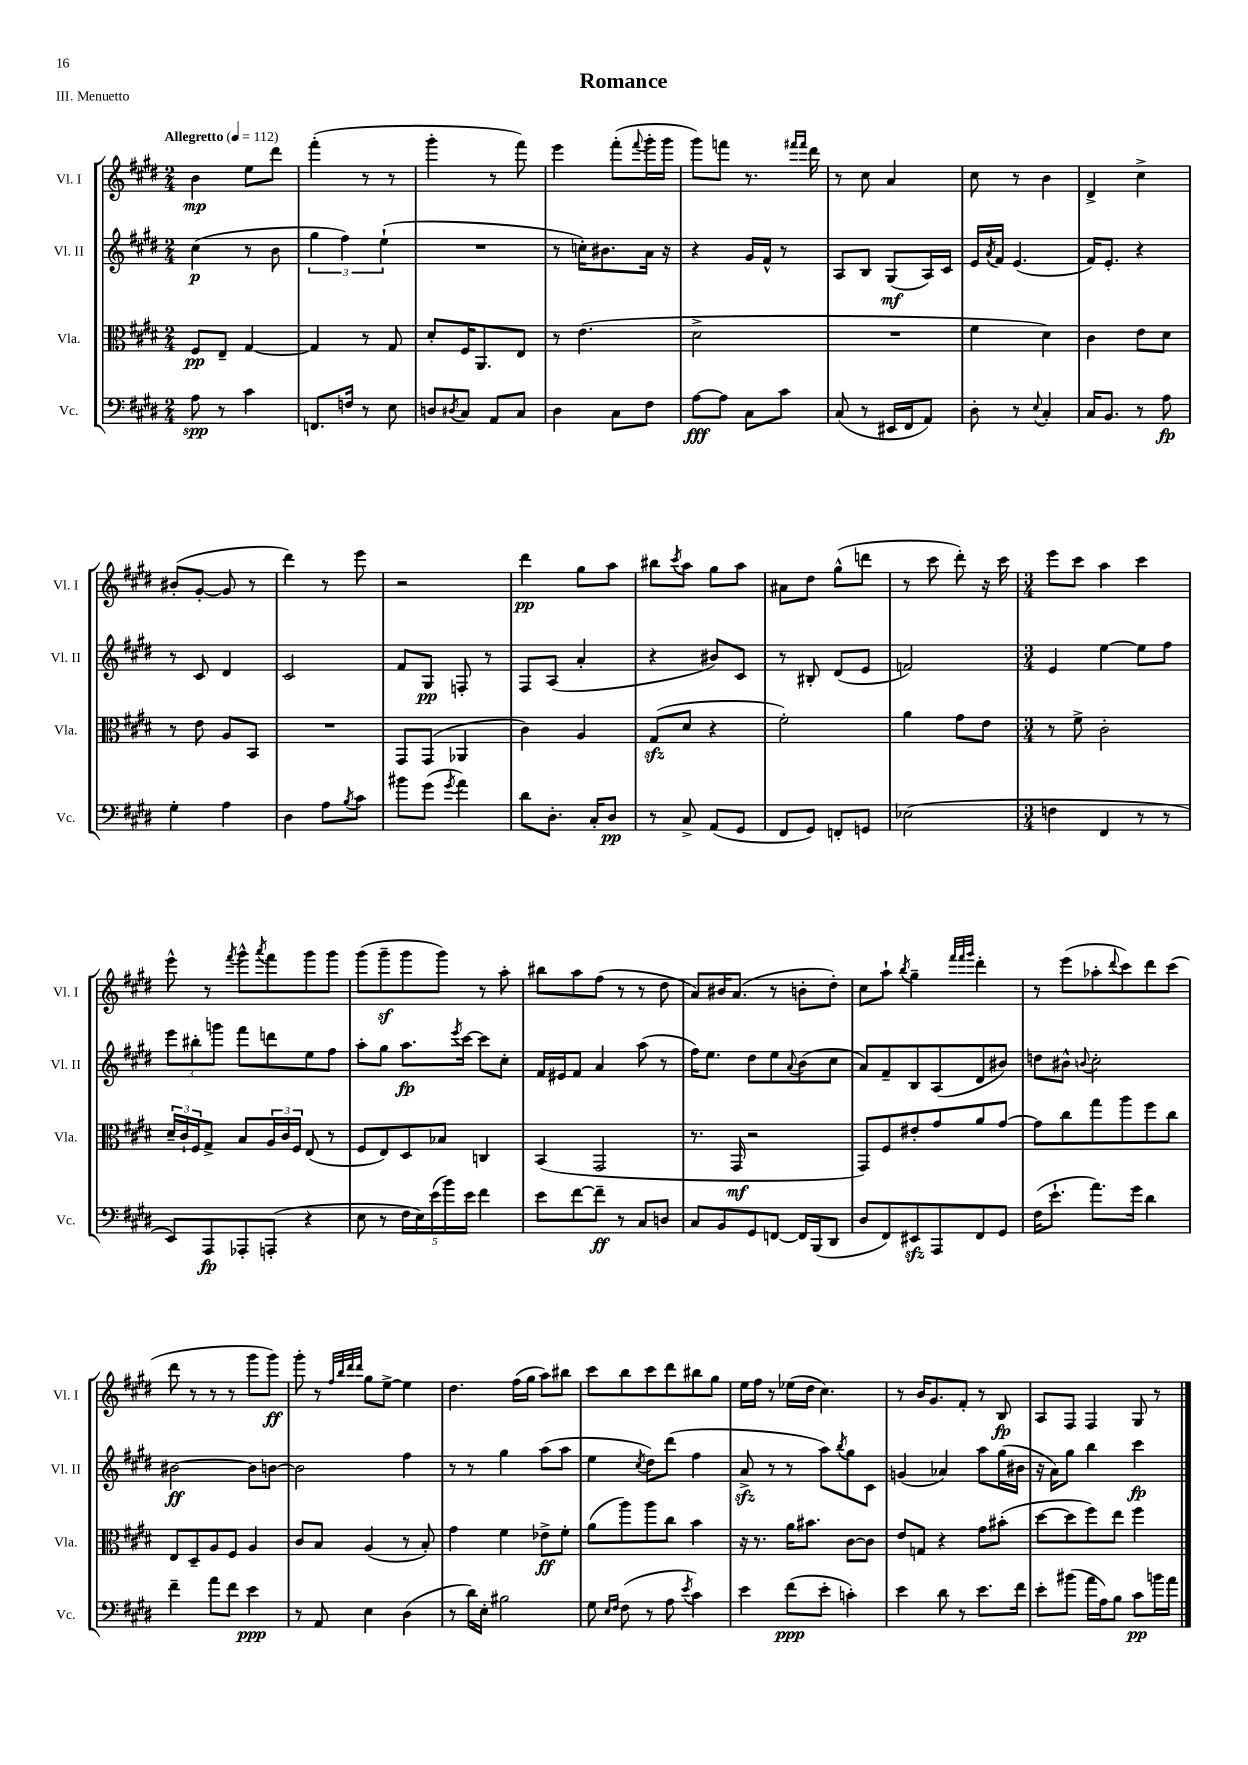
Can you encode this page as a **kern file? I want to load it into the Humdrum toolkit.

**kern	**kern	**kern	**kern
*staff4	*staff3	*staff2	*staff1
*clefF4	*clefC3	*clefG2	*clefG2
*k[f#c#g#d#]	*k[f#c#g#d#]	*k[f#c#g#d#]	*k[f#c#g#d#]
*M2/4	*M2/4	*M2/4	*M2/4
*MM112	*MM112	*MM112	*MM112
8A	8F#	(4cc#	4b
8r	8E~	.	.
4c#	[4G#	8r	8ee
.	.	8b	8ddd#
=	=	=	=
8.FF	4G#]	6gg#	(4fff#'
.	.	6ff#)	.
16F	.	.	.
8r	8r	.	8r
.	.	(6ee`	.
8E	8G#	.	8r
=	=	=	=
8D	8d#'	2r	4ggg#'
8qD#	.	.	.
8C#	16F#	.	.
.	8.AA	.	.
8AA	.	.	8r
8C#	8E	.	8fff#)
=	=	=	=
4D#	8r	8r	4eee
.	(4.e	16cc')	.
.	.	8.b#	.
8C#	.	.	(8fff#'
.	.	.	8qqfff#
8F#	.	16a	16ggg#'
.	.	16r	16ggg#
=	=	=	=
[8A	2d#^	4r	8ggg#)
8A]	.	.	8fff
8C#	.	16g#	8.r
.	.	16f#^^	.
8c#	.	8r	.
.	.	.	16qqfff#
.	.	.	16qqfff#
.	.	.	16ddd#
=	=	=	=
(8C#	2r	8A	8r
8r	.	8B	8cc#
16EE#	.	(8G#	4a
16FF#	.	.	.
8AA)	.	16A)	.
.	.	16c#	.
=	=	=	=
8D#'	4f#	16e	8cc#
.	.	8qa	.
.	.	16f#	.
8r	.	(4.e	8r
8qqE	.	.	.
4C#'	4d#)	.	4b
=	=	=	=
16C#	4c#	16f#)	4d#^
8.BB	.	8.e'	.
8r	8e	4r	4cc#^
8A	8d#	.	.
=	=	=	=
4G#'	8r	8r	(8b#'
.	8e	8c#	[8g#'
4A	8A	4d#	8g#]
.	8BB	.	8r
=	=	=	=
4D#	2r	2c#	4ddd#)
8A	.	.	8r
8qB	.	.	.
8c#	.	.	8eee
=	=	=	=
8b#	8GG#	8f#	2r
(8g#	(8GG#	8G#	.
8qg#	.	.	.
4a)	4AA-	8F'	.
.	.	8r	.
=	=	=	=
8d#	4c#)	8F#	4ddd#
8.D#'	.	(8A	.
.	4A	4a'	8gg#
16C#'	.	.	.
8D#	.	.	8aa
=	=	=	=
8r	(8G#	4r	8bb#
.	.	.	8qccc#
8C#^	8d#	.	8aa
(8AA	4r	8b#)	8gg#
8GG#	.	8c#	8aa
=	=	=	=
8FF#	2f#')	8r	8a#
8GG#)	.	8B#'	8dd#
8FF'	.	(8d#	(8gg#^^
8GG	.	8e	8ddd
=	=	=	=
(2E-	4a	2f)	8r
.	.	.	8ccc#
.	8g#	.	8ddd#')
.	8e	.	16r
.	.	.	16ccc#
=	=	=	=
*M3/4	*M3/4	*M3/4	*M3/4
4F	8r	4e	8eee
.	8f#^	.	8ccc#
4FF#	2c#'	[4ee	4aa
8r	.	8ee]	4ccc#
8r	.	8ff#	.
=	=	=	=
8EE)	24d#~	12eee	8eee^^
.	24c#`	.	.
.	24F#	12bb#'	.
8AAA	8G#^	.	8r
.	.	12ggg	.
.	.	.	8qfff#
8AAA-'	8B	8fff#	8ggg#^^
.	.	.	8qaaa
(8AAA'	24A	8ddd	8fff#
.	24c#	.	.
.	24F#	.	.
4r	(8E	8ee	8ggg#
.	8r	8ff#	8ggg#
=	=	=	=
8E	8F#	8aa'	(8ggg#
8r	8E)	8gg#	8ggg#~
20F#	8D#	8.aa	8ggg#
20E)	.	.	.
(20e	.	.	.
.	8B-	.	8ggg#)
20b)	.	.	.
.	.	8qeee	.
.	.	[16ccc#	.
20e	.	.	.
4f#	4C	8ccc#]	8r
.	.	8cc#'	8aa'
=	=	=	=
8e	(4BB	16f#	8bb#
.	.	16e#	.
[8f#	.	8f#	8aa
8f#~]	2GG#	4a	(8ff#
8r	.	.	8r
8C#	.	(8aa	8r
8D	.	8r	8dd#
=	=	=	=
8C#	8.r	16ff#)	8a)
.	.	8.ee	.
8BB	.	.	16b#
.	16GG#	.	(8.a
8GG#	2r	8dd#	.
[8FF	.	8ee	8r
.	.	8qqa	.
16FF]	.	(8b	8b'
(16BBB	.	.	.
8DD#	.	8cc#	8dd#')
=	=	=	=
8D#	8GG#)	8a)	8cc#
8FF#)	8F#	8f#~	8aa`
.	.	.	8qbb
8EE#	8e#'	8B	4gg#~
8AAA	8g#	(8A	.
.	.	.	32qqfff#
.	.	.	32qqfff#
.	.	.	32qqggg#
8FF#	8a	8d#	4ddd#'
8GG#	[8g#	8b#)	.
=	=	=	=
(16F#	8g#]	8dd	8r
8.e`	.	.	.
.	8cc#	8b#^^	(8eee
.	.	8qqb	.
8.a)	8gg#	2cc#'	8aa-'
.	.	.	8qqddd#
.	8aa	.	8ccc#)
16g#	.	.	.
4d#	8ff#	.	8ddd#
.	8cc#	.	(8ccc#
=	=	=	=
4f#~	8E	[2b#	8ddd#
.	8D#~	.	8r
8a	8A	.	8r
8f#	8F#	.	8r
4e	4A	8b#]	8ggg#
.	.	[8b	8ggg#)
=	=	=	=
8r	8c#	2b]	8ggg#'
8AA	8B	.	8r
.	.	.	32qqff#
.	.	.	32qqbb
.	.	.	32qqddd#
.	.	.	32qqddd#
4E	(4A	.	8gg#
.	.	.	[8ee^
(4D#	8r	4ff#	4ee]
.	8B')	.	.
=	=	=	=
8r	4g#	8r	4.dd#
16d#)	.	8r	.
16E'	.	.	.
2B#	4f#	4gg#	.
.	.	.	(16ff#
.	.	.	16gg#
.	8e-^	(8aa	8aa)
.	8f#'	8aa	8bb#
=	=	=	=
8G#	(8a	4ee	8ccc#
16qqE	.	.	.
16qqF#	.	.	.
(8F#	8aa)	.	8bb
.	.	8qcc#	.
8r	8aa	8dd#)	8ccc#
8A	8cc#	(8ddd#	8ddd#
8qe	.	.	.
4c#)	4b	4ff#	8bb#
.	.	.	8gg#
=	=	=	=
4e	16r	8a^	16ee
.	8.r	.	16ff#
.	.	8r	8r
(8f#	16a	8r	(16ee-
.	8.b#	.	16dd#
8e'	.	8aa)	4.cc#)
.	.	8qbb	.
4c')	[8c#	8gg#	.
.	8c#]	8c#	.
=	=	=	=
4e	8e	(4g	8r
.	8G	.	16b
.	.	.	8.g#
8d#	4r	4a-)	.
8r	.	.	8f#'
8.e	8g#	8aa	8r
.	(8b#'	(16gg#	8B
16f#	.	16b#	.
=	=	=	=
8e'	[8dd#	16r	8A
.	.	16a)	.
(8b#	8dd#]	8gg#	8F#
16a	8ff#)	4bb	4F#
16A)	.	.	.
8B	8ee	.	.
8c#	4ff#	4ccc#	8G#
16b	.	.	8r
16a	.	.	.
==	==	==	==
*-	*-	*-	*-
